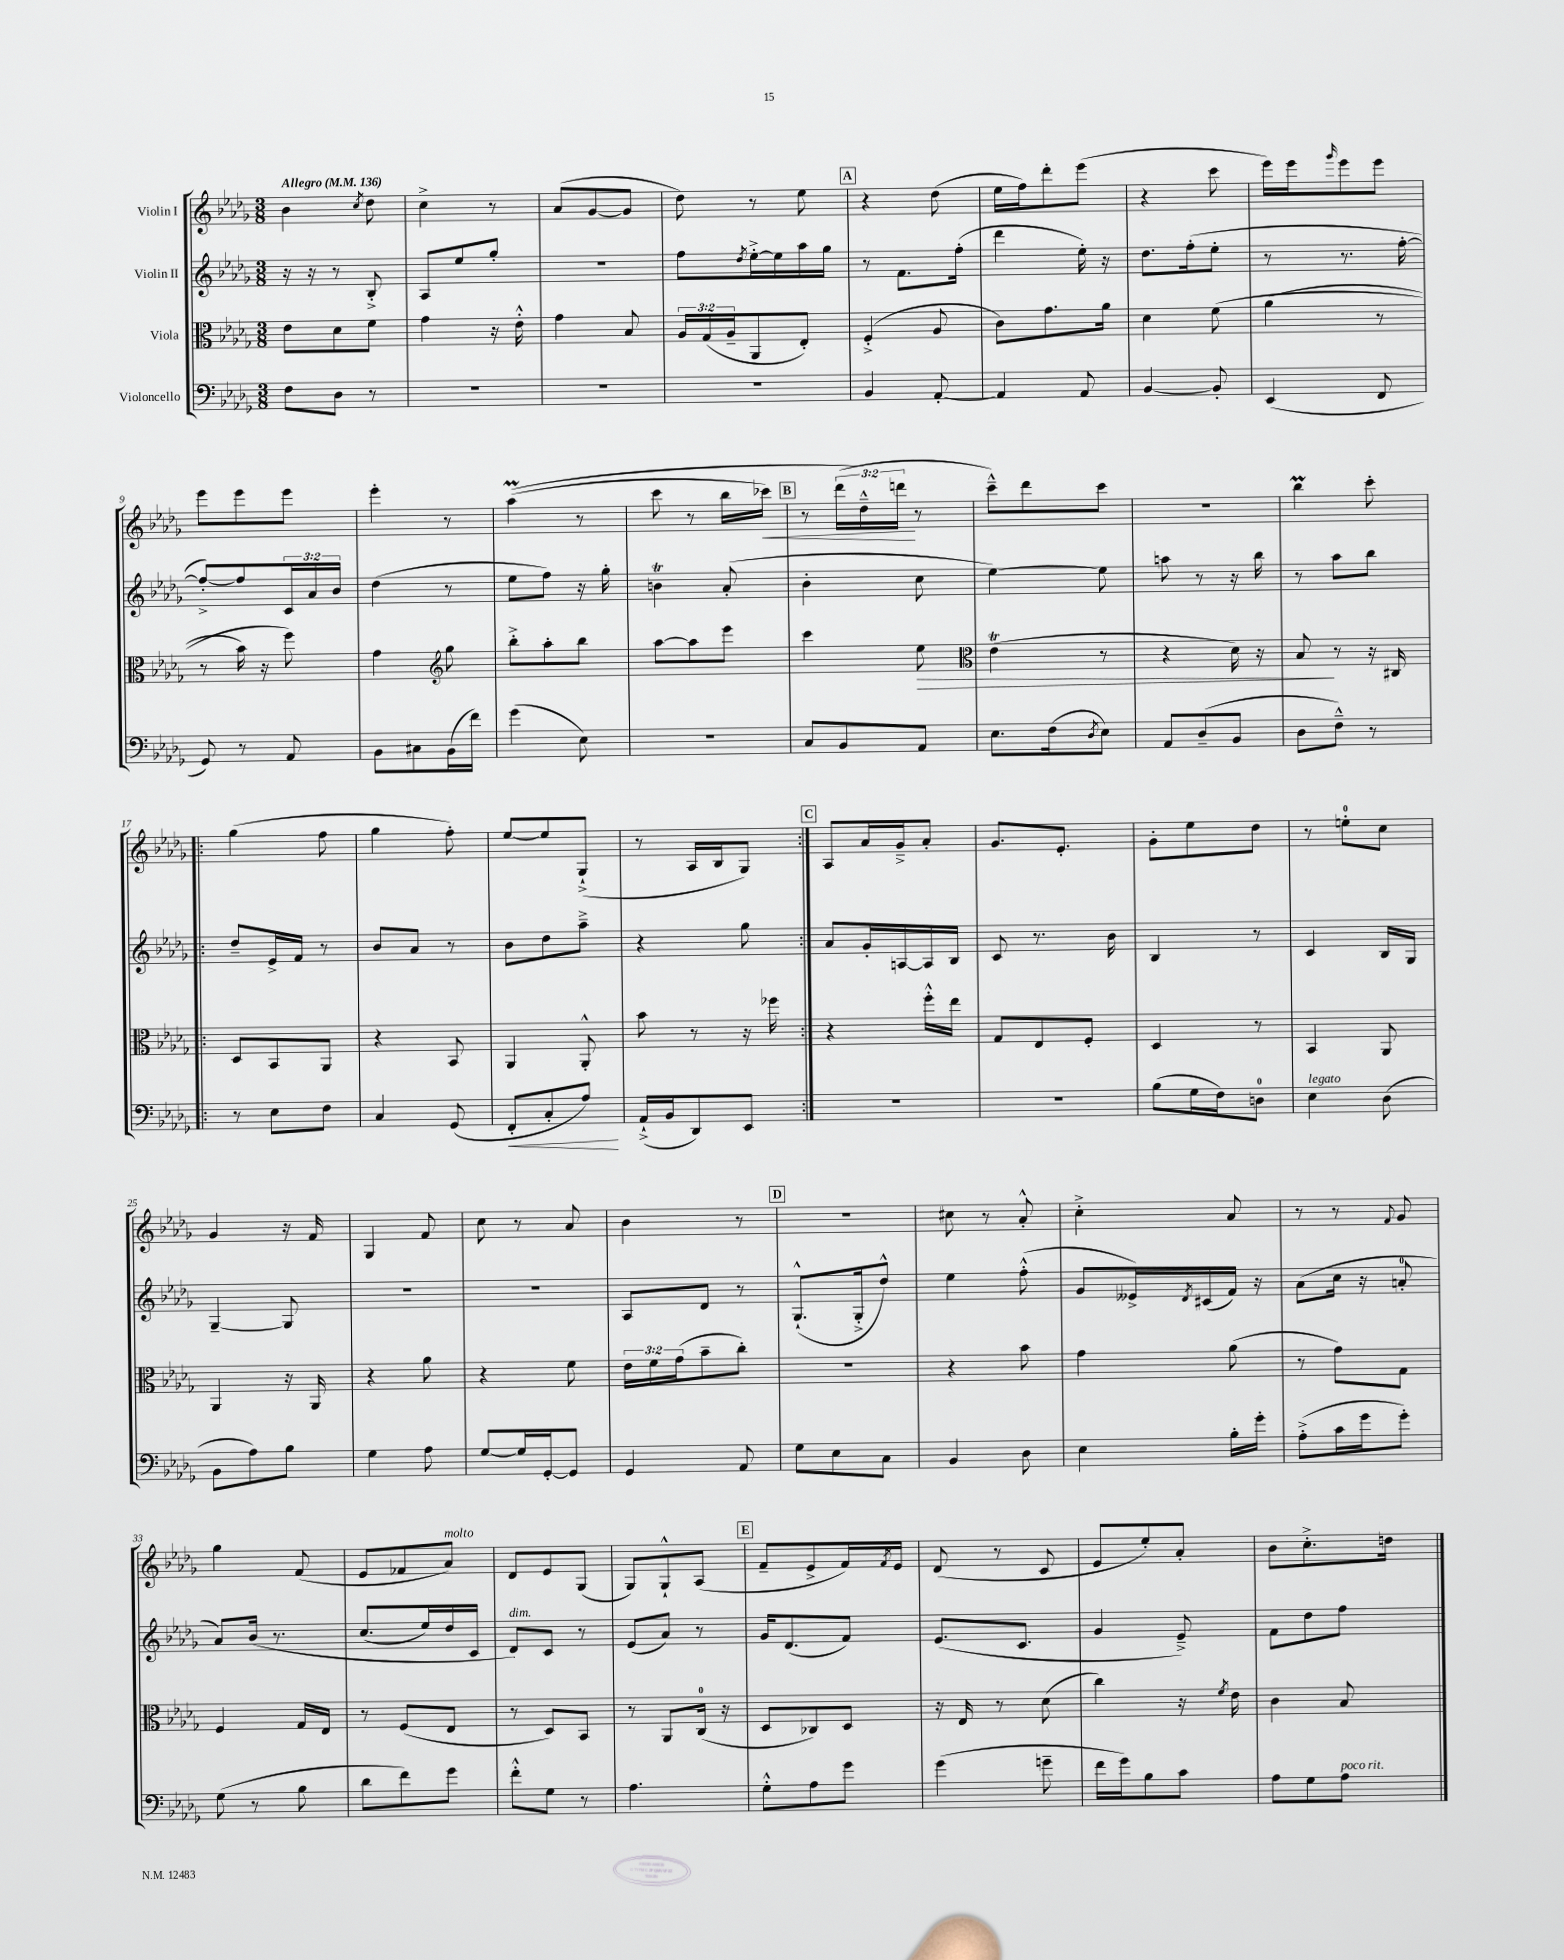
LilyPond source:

<<
\new StaffGroup <<
\new Staff = "s0" \with { instrumentName = "Violin I" } {
    \clef treble \key des \major \numericTimeSignature \time 3/8 \override Staff.TupletNumber.text = #tuplet-number::calc-fraction-text \tempo "Allegro" 4 = 136
    bes'4 \acciaccatura { c''8 } des''8 |
    c''4-> r8 |
    aes'8( ges'8~ ges'8 |
    des''8) r8 ees''8 |
    \mark \markup { \box "A" } r4 des''8( |
    ees''16 f''16) des'''8-. ees'''8( |
    r4 c'''8 |
    ees'''16) ees'''16 \grace { ges'''16 } ees'''8 ees'''8 |
    ees'''8 ees'''8 ees'''8 |
    ees'''4-. r8 |
    aes''4\prall(\( r8 |
    c'''8 r8 bes''16 ces'''16\<) |
    \mark \markup { \box "B" } r8 \tuplet 3/2 { des'''16( des''16---^\) d'''16\! } r8 |
    c'''8---^) des'''8 c'''8 |
    R4. |
    bes''4\prall c'''8-. |
    \repeat volta 2 { ges''4( f''8 |
    ges''4 f''8-.) |
    ees''8~ ees''8 ges8-!->( |
    r8 aes16 bes16 ges8) | }
    \mark \markup { \box "C" } aes8 aes'16 ges'16---> aes'8-. |
    ges'8. ees'8.-. |
    ges'8-. ees''8 des''8 |
    r8 e''8-0-. c''8 |
    ges'4 r16 f'16 |
    ges4 f'8 |
    c''8 r8 aes'8 |
    bes'4 r8 |
    \mark \markup { \box "D" } R4. |
    cis''8 r8 aes'8-.-^ |
    c''4-.-> aes'8 |
    r8 r8 \appoggiatura { f'8 } ges'8 |
    ges''4 f'8( |
    ees'8 fes'8 aes'8^\markup { \italic "molto" }) |
    des'8 ees'8 ges8( |
    ges8) ges8-!-^ aes8( |
    \mark \markup { \box "E" } f'8-- ees'8-> f'16) \acciaccatura { f'8 } ees'16 |
    des'8( r8 c'8 |
    ees'8 ees''8-.) aes'8-. |
    bes'8 c''8.-.-> d''16 \bar "|." |
}
\new Staff = "s1" \with { instrumentName = "Violin II" } {
    \clef treble \key des \major \numericTimeSignature \time 3/8 \override Staff.TupletNumber.text = #tuplet-number::calc-fraction-text
    r16 r16 r8 bes8-.-> |
    aes8 ees''8 ges''8-. |
    r4. |
    f''8 \acciaccatura { des''8 } ees''16~-.-> ees''16 aes''16 ges''16 |
    \mark \markup { \box "A" } r8 f'8. f''16-.( |
    des'''4 ees''16-.) r16 |
    des''8. f''16-.( ees''8-. |
    r8 r8. f''16~-. |
    f''8~-.->) f''8 \tuplet 3/2 { c'16 aes'16 bes'16 } |
    des''4( r8 |
    ees''8 f''8) r16 ges''16-. |
    b'4\trill aes'8-.( |
    \mark \markup { \box "B" } bes'4-. c''8 |
    ees''4~) ees''8 |
    a''8 r8 r16 bes''16 |
    r8 aes''8 bes''8 |
    \repeat volta 2 { des''8-- ees'16-> f'16 r8 |
    bes'8 aes'8 r8 |
    bes'8 des''8 aes''8---> |
    r4 ges''8 | }
    \mark \markup { \box "C" } aes'8 ges'16-. a16~ a16 bes16 |
    c'8 r8. bes'16 |
    bes4 r8 |
    c'4 bes16 ges16 |
    ges4~-- ges8 |
    R4. |
    R4. |
    aes8 des'8 r8 |
    \mark \markup { \box "D" } ges8.-!-^( ges16-.-> des''8-^) |
    ees''4 f''8-.-^( |
    ges'8 eeses'16->) \acciaccatura { des'8 } cis'16( f'16) r16 |
    aes'8( c''16 r16 a'8-0-. |
    aes'8) bes'16\( r8. |
    c''8.( ees''16) des''16 c'16 |
    des'8^\markup { \italic "dim." }\) c'8 r8 |
    ees'8( aes'8) r8 |
    \mark \markup { \box "E" } ges'16 des'8.( f'8) |
    ees'8.( c'8. |
    ges'4 ees'8--->) |
    f'8 des''8 f''8 \bar "|." |
}
\new Staff = "s2" \with { instrumentName = "Viola" } {
    \clef alto \key des \major \numericTimeSignature \time 3/8 \override Staff.TupletNumber.text = #tuplet-number::calc-fraction-text
    ees'8 des'8 f'8 |
    ges'4 r16 ees'16-.-^ |
    ges'4 bes8 |
    \tuplet 3/2 { aes16 ges16( aes16-- } aes,8 ees8-.) |
    \mark \markup { \box "A" } f4-.->( aes8 |
    c'8) ges'8. aes'16 |
    des'4 f'8\( |
    aes'4( r8 |
    r8 bes'16) r16 f''8\) |
    ges'4 \clef treble ges''8 |
    bes''8-.-> aes''8-. bes''8 |
    aes''8~ aes''8 ees'''8 |
    \mark \markup { \box "B" } c'''4 ees''8\> |
    \clef alto ees'4\trill( r8 |
    r4 des'16) r16 |
    bes8\! r8 r16 cis16 |
    \repeat volta 2 { des8 bes,8 aes,8 |
    r4 bes,8 |
    aes,4 aes,8-.-^ |
    bes'8 r8 r16 fes''16 | }
    \mark \markup { \box "C" } r4 f''16-.-^ ees''16 |
    ges8 ees8 f8-. |
    des4 r8 |
    bes,4 aes,8 |
    aes,4 r16 aes,16 |
    r4 aes'8 |
    r4 f'8 |
    \tuplet 3/2 { ees'16 f'16 ges'16( } bes'8-- c''8-.) |
    \mark \markup { \box "D" } R4. |
    r4 bes'8 |
    ges'4 aes'8( |
    r8 ges'8) ges8 |
    f4 ges16 ees16 |
    r8 f8( ees8 |
    r8 des8) bes,8 |
    r8 aes,8 c16-0( r16 |
    \mark \markup { \box "E" } des8 ces8) des8 |
    r16 ees16 r8 des'8( |
    c''4) r16 \acciaccatura { f'8 } ees'16 |
    c'4 bes8 \bar "|." |
}
\new Staff = "s3" \with { instrumentName = "Violoncello" } {
    \clef bass \key des \major \numericTimeSignature \time 3/8
    f8 des8 r8 |
    R4. |
    R4. |
    R4. |
    \mark \markup { \box "A" } bes,4 aes,8~-. |
    aes,4 aes,8 |
    bes,4~ bes,8-. |
    ees,4( f,8 |
    ges,8) r8 aes,8 |
    bes,8 cis8 bes,16( f'16) |
    ges'4( ees8) |
    R4. |
    \mark \markup { \box "B" } c8 bes,8 aes,8 |
    ees8. f16( \acciaccatura { des8 } ees8) |
    aes,8 des8--( bes,8 |
    des8 f8---^) r8 |
    \repeat volta 2 { r8 ees8 f8 |
    c4 ges,8( |
    f,8-.\< c8-. aes8\!) |
    aes,16-!->( bes,16 des,8) ees,8 | }
    \mark \markup { \box "C" } R4. |
    R4. |
    bes8( ges16 f16) d8-0 |
    ees4^\markup { \italic "legato" } des8( |
    bes,8 aes8) bes8 |
    ges4 aes8 |
    ges8~ ges16 ges,16~-. ges,8 |
    ges,4 aes,8 |
    \mark \markup { \box "D" } ges8 ees8 c8 |
    bes,4 des8 |
    ees4 bes16-. ges'16-. |
    aes8-.->( c'16 ges'16 ges'8-.) |
    ges8( r8 bes8 |
    des'8 f'8) ges'8 |
    f'8-.-^ ges8 r8 |
    aes4. |
    \mark \markup { \box "E" } ges8-.-^ aes8 ges'8 |
    ges'4( g'8-- |
    f'16 ges'16) bes8 c'8 |
    aes8 ges8 aes8^\markup { \italic "poco rit." } \bar "|." |
}
>>
>>
